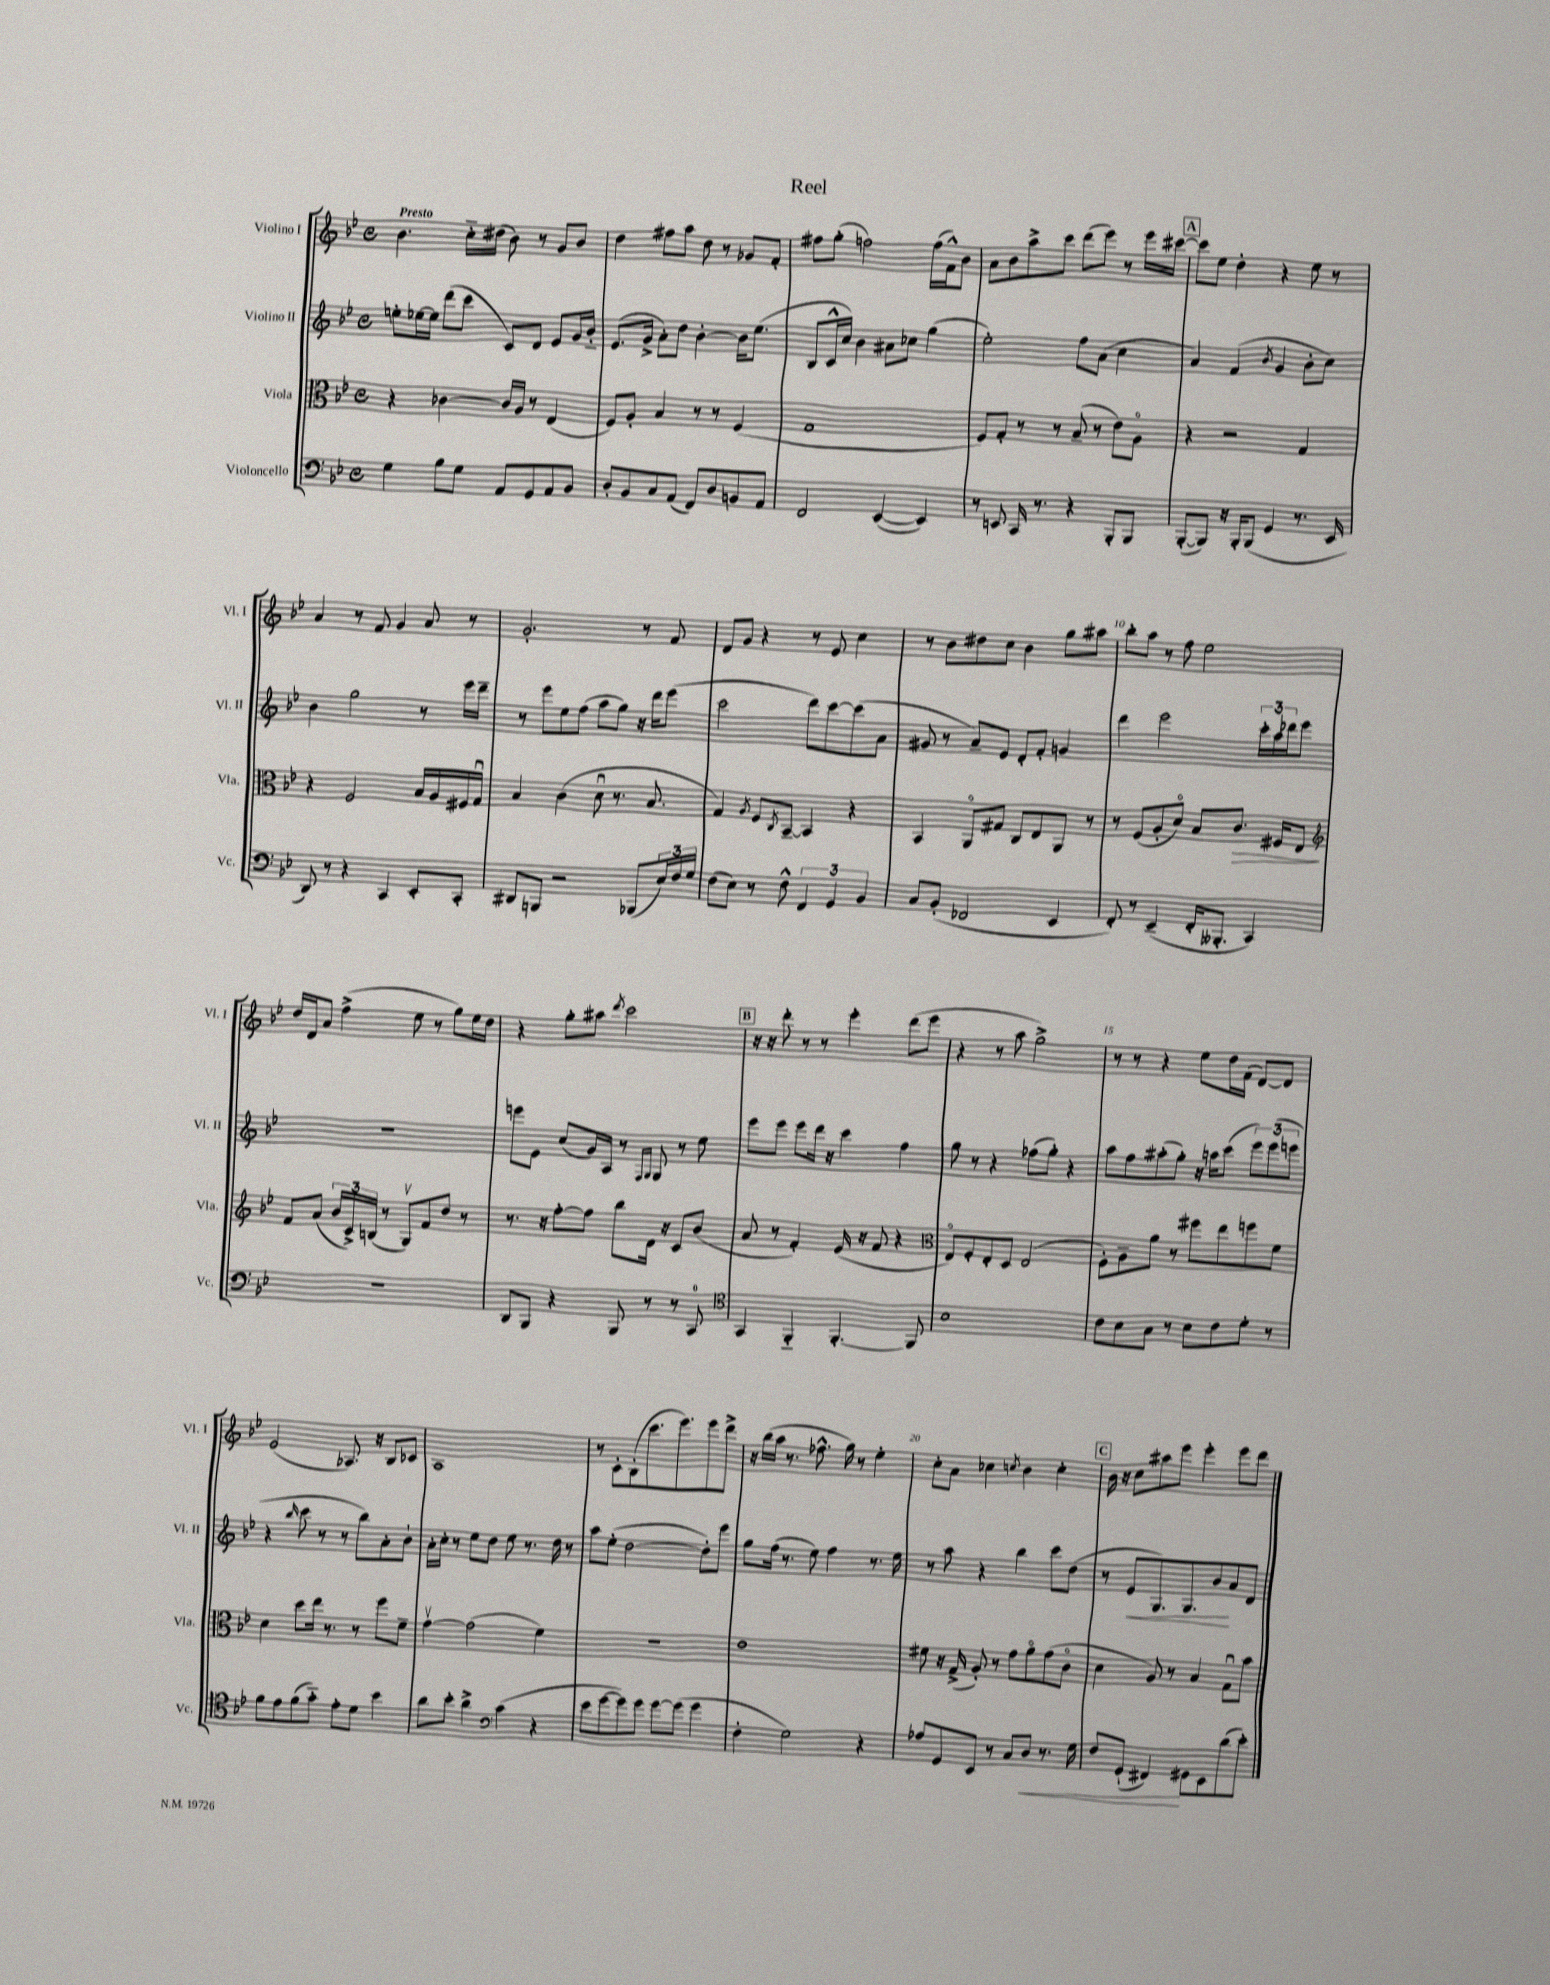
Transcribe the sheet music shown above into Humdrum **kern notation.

**kern	**dynam	**kern	**dynam	**kern	**dynam	**kern
*part4	*part4	*part3	*part3	*part2	*part2	*part1
*staff4	*staff4	*staff3	*staff3	*staff2	*staff2	*staff1
*I"Violoncello	*	*I"Viola	*	*I"Violino II	*	*I"Violino I
*I'Vc.	*	*I'Vla.	*	*I'Vl. II	*	*I'Vl. I
*clefF4	*	*clefC3	*	*clefG2	*	*clefG2
*k[b-e-]	*	*k[b-e-]	*	*k[b-e-]	*	*k[b-e-]
*M4/4	*	*M4/4	*	*M4/4	*	*M4/4
*met(c)	*	*met(c)	*	*met(c)	*	*met(c)
=1	=1	=1	=1	=1	=1	=1
!	!	!	!	!	!	!LO:TX:a:B:t=Presto
4G\	.	4r	.	8een'\L	.	4.b-\
.	.	.	.	[16ee-X\L	.	.
.	.	.	.	16ee-\JJ]	.	.
8B-\L	.	[4c-X\	.	(8ddd\L	.	.
8G\J	.	.	.	8ccc\J	.	16cc\LL
.	.	.	.	.	.	(16dd#X\JJ
8AA/L	.	16c-/LL]	.	8c/L)	.	8b-\)
.	.	16A/JJ	.	.	.	.
8GG/	.	8r	.	8d/J	.	8r
8AA/	.	(4E-/	.	8e-/L	.	8g/L
8BB-/J	.	.	.	16g/L	.	8b-/J
.	.	.	.	16b-/JJ	.	.
=2	=2	=2	=2	=2	=2	=2
8D'/L	.	8F/L)	.	(8.e-/L	.	4dd\
8BB-/	.	8A'/J	.	.	.	.
.	.	.	.	16g^/Jk	.	.
8C/	.	4B-/	.	8a'\L)	.	8ff#X\L
(8AA/J	.	.	.	8dd\J	.	8aa\J
8FF/L)	.	8r	.	[4b-'\	.	8dd\
8D/	.	8r	.	.	.	8r
8BBn/	.	(4F/	.	16b-\KL]	.	8g-X/L
.	.	.	.	(8.ee-\J	.	.
8AA/J	.	.	.	.	.	8f'/J
=3	=3	=3	=3	=3	=3	=3
2FF/	.	1G	.	8B-/L	.	8ff#X\L
.	.	.	.	16c^^/L	.	(8gg'\J
.	.	.	.	16cc/JJ)	.	.
.	.	.	.	4b-\	.	2ffn\)
([4EE-/	.	.	.	8a#X\L	.	.
.	.	.	.	8cc-X\J	.	.
4EE-/])	.	.	.	(4gg\	.	(16ff\LL
.	.	.	.	.	.	16f^^\J)
.	.	.	.	.	.	8b-\J
=4	=4	=4	=4	=4	=4	=4
8r	.	8F/L)	.	2ee-'\)	.	8a\L
8EEn/	.	8G'/J	.	.	.	8b-\
16CC/	.	8r	.	.	.	8aa^\
8.r	.	.	.	.	.	.
.	.	8r	.	.	.	8ccc\J
4r	.	(8B-~/	.	8ff\L	.	(8ddd\L
.	.	8r	.	(8a\J	.	8eee-\J)
8BBB-'/L	.	8e-\L)	.	4cc\	.	8r
8BBB-/J	.	8A\J	.	.	.	16eee-\LL
.	.	.	.	.	.	[16ccc#X\JJ
!!LO:REH:place=s1:t=A
=5	=5	=5	=5	=5	=5	=5
([8BBB-'/L	.	4r	.	4a/)	.	8ccc#\L]
8BBB-/J])	.	.	.	.	.	8ee-\J
16r	.	2r	.	(4f/	.	4dd'\
16BBB-'/KL	.	.	.	.	.	.
(8BBB-/J	.	.	.	.	.	.
.	.	.	.	8qb-/	.	.
4GG/	.	.	.	4g/	.	4r
8.r	.	4G/	.	8b-'\L	.	8ee-\
.	.	.	.	8cc\J)	.	8r
16EE-/	.	.	.	.	.	.
!!LO:LB:g=z
=6	=6	=6	=6	=6	=6	=6
8DD/)	.	4r	.	4b-\	.	4a/
8r	.	.	.	.	.	.
4r	.	2F/	.	2gg\	.	8r
.	.	.	.	.	.	8f/
4CC/	.	.	.	.	.	4g/
8EE-'/L	.	16B-/LL	.	8r	.	8a/
.	.	16A/	.	.	.	.
8CC'/J	.	16F#X/	.	16eee-\LL	.	8r
.	.	16Gu/JJ	.	16ddd~\JJ	.	.
=7	=7	=7	=7	=7	=7	=7
8DD#X/L	.	4B-/	.	8r	.	2.g'/
8BBBn/J	.	.	.	8eee-\L	.	.
2r	.	(4c\	.	8ee-\	.	.
.	.	.	.	(8ff\J	.	.
.	.	8du\	.	8aa\L	.	.
.	.	8.r	.	8gg\J)	.	.
(8BBB-X/L	.	.	.	16r	.	8r
.	.	8.B-/	.	16ddd\KL	.	.
24E-/L)	.	.	.	(8eee-\J	.	8f/
24F/	.	.	.	.	.	.
24G/JJ	.	.	.	.	.	.
=8	=8	=8	=8	=8	=8	=8
(8F\L	.	4G/)	.	2ccc\	.	8d/L
8E-\J)	.	.	.	.	.	8g/J
.	.	8qA/	.	.	.	.
8r	.	8F/L	.	.	.	4r
.	.	8qC/	.	.	.	.
8F^^\	.	[8BB-~/J	.	.	.	.
6FF/	.	4BB-/]	.	8ddd\L)	.	8r
.	.	.	.	[8ccc\	.	8e-/
6GG/	.	.	.	.	.	.
.	.	4r	.	(8ccc\]	.	4cc\
6BB-/	.	.	.	.	.	.
.	.	.	.	8a\J	.	.
=9	=9	=9	=9	=9	=9	=9
8C/L	.	4BB-/	.	8g#X/	.	8r
(8BB-'/J	.	.	.	8r	.	8b-\L
2FF-X/	.	8AA/L	.	8a~/L)	.	8dd#X\
.	.	8G#X/J	.	8e-/J	.	8cc\J
.	.	8C/L	.	8d'/L	.	4b-\
.	.	8E-/	.	8f'/J	.	.
4EE-/	.	8AA/J	.	4gn/	.	8gg\L
.	.	8r	.	.	.	8aa#X\J
=10	=10	=10	=10	=10	=10	=10
8FF'/)	.	8r	.	4ddd\	.	8bb-'\L
8r	.	(8F/L	.	.	.	8aa\J
(4EE-~/	.	8A'/	.	2eee-\	.	8r
.	.	8d/J)	.	.	.	8ff\
16FF'/KL	.	8B-/L	.	.	.	2ee-\
8.BBB--X'/J	.	.	.	.	.	.
!	!	!	!LO:HP:b	!	!	!
.	.	8.c/J	>	.	.	.
4CC/)	.	.	.	24ccc'\LL	.	.
.	.	.	.	24aa\	.	.
.	.	16F#X/KL	.	.	.	.
.	.	.	.	24ddd-X\J	.	.
.	.	8E-/J	.	8eee-\J	.	.
.	.	.	]	.	.	.
!!LO:LB:g=z
=11	=11	=11	=11	=11	=11	=11
*	*	*clefG2	*	*	*	*
1r	.	8f/L	.	1r	.	16dd/LL
.	.	.	.	.	.	16d/J
.	.	(8a/J	.	.	.	8a/J
.	.	24b-/LL	.	.	.	(4ff^\
.	.	24c^/)	.	.	.	.
.	.	(24Bn/JJ	.	.	.	.
.	.	8r	.	.	.	.
.	.	8Gv/L)	.	.	.	8ee-\
.	.	8f/	.	.	.	8r
.	.	8dd/J	.	.	.	8gg\L)
.	.	8r	.	.	.	16ee-\L
.	.	.	.	.	.	16dd\JJ
=12	=12	=12	=12	=12	=12	=12
8DD/L	.	8.r	.	8eeen\L	.	4r
8BBB-/J	.	.	.	8e-\J	.	.
.	.	16r	.	.	.	.
4r	.	[8ff'\L	.	(8cc/L	.	8gg'\L
.	.	8ff\J]	.	16g/L)	.	8aa#X\J
.	.	.	.	16A/JJ	.	.
.	.	.	.	.	.	8qddd/
8BBB-/	.	8bb-\L	.	8r	.	2ccc\
.	.	.	.	16qqF/LL	.	.
.	.	.	.	16qqG/JJ	.	.
8r	.	16d\Jk	.	8G/	.	.
.	.	16r	.	.	.	.
8r	.	8c/L	.	8r	.	.
8CC/	.	(8b-/J	.	8ee-\	.	.
!!LO:REH:place=s1:t=B
=13	=13	=13	=13	=13	=13	=13
*clefC4	*	*	*	*	*	*
4GG/	.	8a/	.	8eee-\L	.	16r
.	.	.	.	.	.	16r
.	.	8r	.	8eee-\J	.	8ddd'\
4FF/	.	4f'/)	.	8eee-\L	.	8r
.	.	.	.	16ddd\Jk	.	8r
.	.	.	.	16r	.	.
[4.FF'/	.	(16e-/	.	4ccc\	.	4eee-'\
.	.	16r	.	.	.	.
.	.	8f/	.	.	.	.
.	.	4r	.	4ff\	.	(8ddd\L
8FF/]	.	.	.	.	.	8eee-\J
=14	=14	=14	=14	=14	=14	=14
*	*	*clefC3	*	*	*	*
1B-	.	8E-/L)	.	8gg\	.	4r
.	.	8F'/	.	8r	.	.
.	.	8E-'/	.	4r	.	8r
.	.	8D/J	.	.	.	8aa\
.	.	(2E-/	.	(8ff-X\L	.	2gg^\)
.	.	.	.	8gg'\J)	.	.
.	.	.	.	4r	.	.
=15	=15	=15	=15	=15	=15	=15
8c\L	.	8F'\L)	.	8aa\L	.	8r
8B-\	.	8A~\	.	8ff\	.	8r
8G\J	.	8a\J	.	(8aa#X'\	.	4r
8r	.	8r	.	8gg'\J)	.	.
8B-\L	.	8ff#X\L	.	16r	.	8ee-\L
.	.	.	.	16aan\KL	.	.
8c\	.	8ee-\	.	(8ccc\J	.	16dd\L
.	.	.	.	.	.	(16f\JJ
8d'\J	.	8ffn\	.	12eee-\L)	.	[8d/L)
.	.	.	.	(12eee-\	.	.
8r	.	8f\J	.	.	.	8d/J]
.	.	.	.	12eeen\J	.	.
!!LO:LB:g=z
=16	=16	=16	=16	=16	=16	=16
8f\L	.	4d\	.	4r	.	(2e-/
8e-\	.	.	.	.	.	.
.	.	.	.	16qqbb-/	.	.
(8f\	.	8dd\L	.	8ccc\	.	.
8g\J)	.	16ee-\Jk	.	8r	.	.
.	.	8.r	.	.	.	.
8e-'\L	.	.	.	8r	.	8.A-X/)
8d\J	.	8r	.	8bb-\L)	.	.
.	.	.	.	.	.	16r
4b-\	.	8ff\L	.	8a'\	.	8B-/L
.	.	8f~\J	.	8b-`\J	.	8c-X/J
=17	=17	=17	=17	=17	=17	=17
8a\L	.	[4gv\	.	16a'\LL	.	1A
.	.	.	.	16cc'\JJ	.	.
8b-'\J	.	.	.	8r	.	.
4a^\	.	(2g\]	.	8ee-\L	.	.
.	.	.	.	8dd\J	.	.
*clefF4	*	*	*	*	*	*
(4c\	.	.	.	8ee-\	.	.
.	.	.	.	8.r	.	.
4r	.	4f\)	.	.	.	.
.	.	.	.	16dd\	.	.
.	.	.	.	8r	.	.
=18	=18	=18	=18	=18	=18	=18
8e-\L	.	1r	.	8aa\L	.	8r
[8g\	.	.	.	(8ee-'\J	.	8c'\L
8g\])	.	.	.	[2dd\	.	(8B-'\
8g\J	.	.	.	.	.	8.ccc\
[8g\L	.	.	.	.	.	.
.	.	.	.	.	.	8.eee-\)
(8g\J]	.	.	.	.	.	.
4g\	.	.	.	8dd'\L])	.	8eee-\
.	.	.	.	8eee-\J	.	8ddd^\J
=19	=19	=19	=19	=19	=19	=19
4F'\	.	1e-	.	8gg\L	.	16r
.	.	.	.	.	.	(16bb-\LL
.	.	.	.	(16ff\Jk	.	16aa\JJ
.	.	.	.	8.r	.	8.r
2G\)	.	.	.	.	.	.
.	.	.	.	8ee-\)	.	8.ff-X^^\
.	.	.	.	4ff\	.	.
.	.	.	.	.	.	16gg\)
.	.	.	.	.	.	8r
4r	.	.	.	8.r	.	4ee-'\
.	.	.	.	16ee-\	.	.
=20	=20	=20	=20	=20	=20	=20
8A-X/L	.	8f#X\	.	8r	.	8cc'\L
8GG/	.	16r	.	8aa\	.	8a\J
.	.	(16G^/	.	.	.	.
8EE-/J	.	8A'/)	.	4r	.	4cc-X\
8r	.	8r	.	.	.	.
.	.	.	.	.	.	8qccn/
8C/L	.	8g\L	.	4bb-\	.	4b-\
!	!LO:HP:b	!	!	!	!	!
8D/J	<	8a\	.	.	.	.
8.r	.	(8g\	.	8ccc\L	.	4cc'\
.	.	8c\J	.	(8dd\J	.	.
16G\	.	.	.	.	.	.
!!LO:REH:place=s1:t=C
=21	=21	=21	=21	=21	=21	=21
8F/L	.	4d\	.	8r	.	16b-\
.	.	.	.	.	.	16r
!	!	!	!	!	!LO:HP:b	!
(8GG`/J	.	.	.	8e-/L	<	8cc\L
4FF#X/)	.	8A/)	.	8.G/)	.	8aa#X\
.	.	8r	.	.	.	8eee-\J
.	.	.	.	8.G/	.	.
8GG#X\L	[	4B-/	.	.	.	4eee-'\
8EE-\	.	.	.	8b-/	.	.
(8d\	.	8Gu\L	.	8a/	[	8eee-\L
8e-'\J)	.	8b-\J	.	8d/J	.	8ddd\J
==	==	==	==	==	==	==
*-	*-	*-	*-	*-	*-	*-
